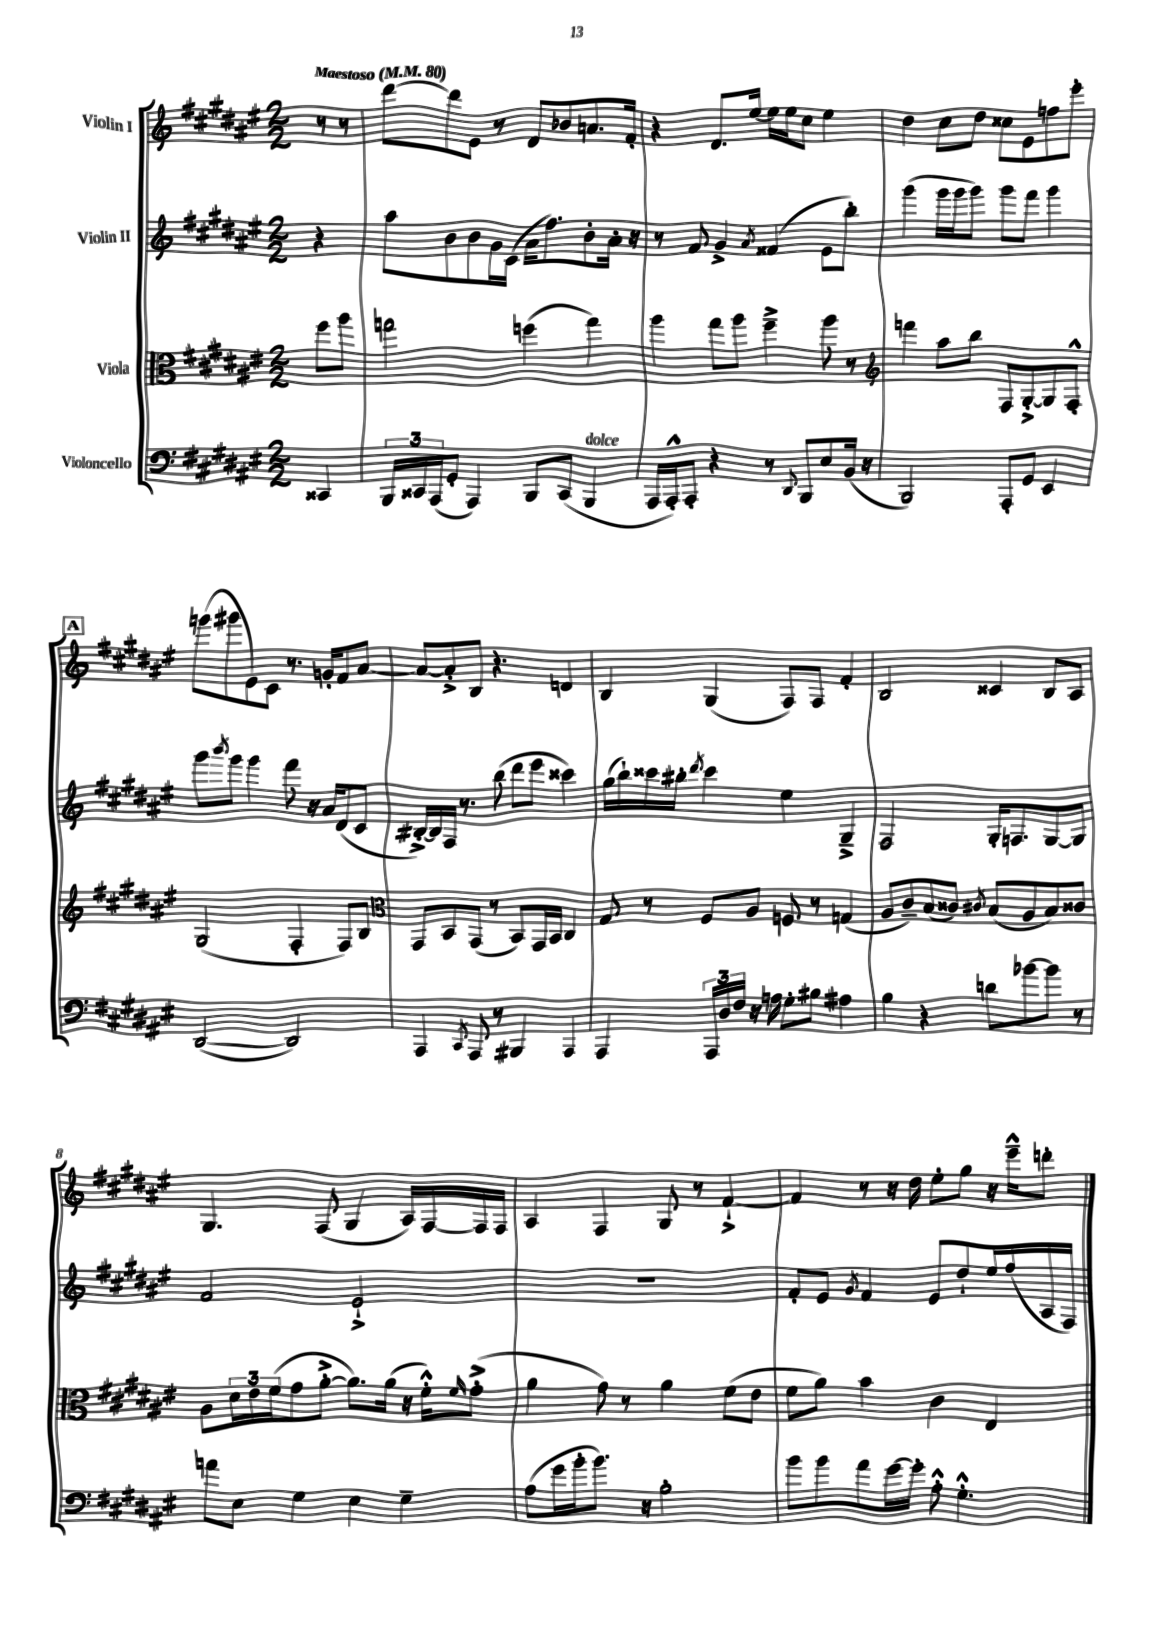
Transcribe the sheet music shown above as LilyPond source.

<<
\new StaffGroup <<
\new Staff = "s0" \with { instrumentName = "Violin I" } {
    \clef treble \key fis \major \numericTimeSignature \time 2/2 \partial 4 \tempo "Maestoso" 4 = 80
    r8 r8 |
    dis'''8~ dis'''8 eis'8 r8 dis'8 bes'8 a'8. fis'16-. |
    r4 dis'8. eis''16~ eis''16 eis''16 cis''8 eis''4 |
    dis''4 cis''8 dis''8 cisis''8 eis'8 f''8 eis'''8-. |
    \mark \markup { \box "A" } g'''8( gis'''8 eis'8) cis'8 r8. g'16-. fis'8 ais'8~ |
    ais'8~ ais'8-.-> b8 r4. d'4 |
    b4 gis4( fis8) fis8 fis'4-. |
    b2 cisis'4 b8 ais8 |
    gis4. fis8( gis4 ais16) fis16~ fis16 fis16 |
    ais4 fis4 gis8 r8 fis'4~-!-> |
    fis'4 r8 r16 dis''16 eis''8-. gis''8 r16 eis'''16---^ d'''8-. \bar "|." |
}
\new Staff = "s1" \with { instrumentName = "Violin II" } {
    \clef treble \key fis \major \numericTimeSignature \time 2/2 \partial 4
    r4 |
    ais''8 b'8 b'8 gis'16 cis'16( ais'16 fis''8.) b'8-. ais'16-. r16 |
    r8 fis'8 gis'4-> \acciaccatura { ais'8 } fisis'4( eis'8 b''8-.) |
    gis'''4( gis'''16 gis'''16 gis'''8) gis'''8 fis'''8 gis'''4 |
    \mark \markup { \box "A" } gis'''8 \acciaccatura { b'''8 } gis'''8 gis'''4 fis'''8 r16 ais'16 dis'8( cis'8 |
    bis16~-.->) bis16 fis16 r8. b''8( dis'''8 eis'''8 cisis'''4) |
    gis''16( b''16-!) cisis'''16 bis''16-. \acciaccatura { dis'''8 } cisis'''4 eis''4 gis4---> |
    fis2 gis16-. f8. gis8~ gis8 |
    fis'2 eis'2-!-> |
    R1 |
    fis'8-. eis'8 \acciaccatura { gis'8 } fis'4 eis'8 dis''8-! eis''16 fis''16( ais16 fis16) \bar "|." |
}
\new Staff = "s2" \with { instrumentName = "Viola" } {
    \clef alto \key fis \major \numericTimeSignature \time 2/2 \partial 4
    fis''8 ais''8 |
    g''2 f''4( g''4) |
    ais''4 gis''8 ais''8 fis''4---> ais''8 r8 |
    \clef treble f'''4 ais''8 b''8 fis8 gis8~-.-> gis8 fis8-.-^ |
    \mark \markup { \box "A" } gis2( fis4-. fis8) b8 |
    \clef alto gis,8 b,8 gis,8( r8 b,8) gis,16 b,16 cis4 |
    gis8 r8 fis8 ais8 f8 r8 g4( |
    ais8 cis'8--) b8( cisis'8) \acciaccatura { cis'8 } b8( ais8 b8) cisis'8 |
    ais8 \tuplet 3/2 { dis'16 eis'16 fis'16( } gis'8 ais'8~-.-> ais'8.) ais'16( r16 fis'16-.-^) \grace { fis'16 } gis'8-.->( |
    ais'4 gis'8) r8 ais'4 fis'8( eis'8 |
    fis'8 ais'8) b'4 cis'4 eis4 \bar "|." |
}
\new Staff = "s3" \with { instrumentName = "Violoncello" } {
    \clef bass \key fis \major \numericTimeSignature \time 2/2 \partial 4
    cisis,4 |
    \tuplet 3/2 { b,,16 cisis,16 ais,,16( } gis,8-. ais,,4) b,,8 cisis,8( b,,4^\markup { \italic "dolce" } |
    ais,,16 ais,,16-.-^) ais,,8-. r4 r8 \appoggiatura { dis,8 } b,,8 eis8 b,16( r16 |
    b,,2) ais,,8-. gis,8 eis,4 |
    \mark \markup { \box "A" } dis,2~( dis,2) |
    ais,,4 \acciaccatura { cis,8 } ais,,8 r8 bis,,4 ais,,4 |
    ais,,4 \tuplet 3/2 { ais,,16 dis16 fis16 } r16 a16 gis8-. bis8 ais4 |
    b4 r4 d'8 bes'8~ bes'8 r8 |
    a'8 eis8 gis4 eis4 gis4-- |
    ais8( gis'16 b'16-. b'8.) r16 b2-. |
    b'8 b'8 ais'8 gis'16~ gis'16-. ais8-.-^ gis4.-.-^ \bar "|." |
}
>>
>>
